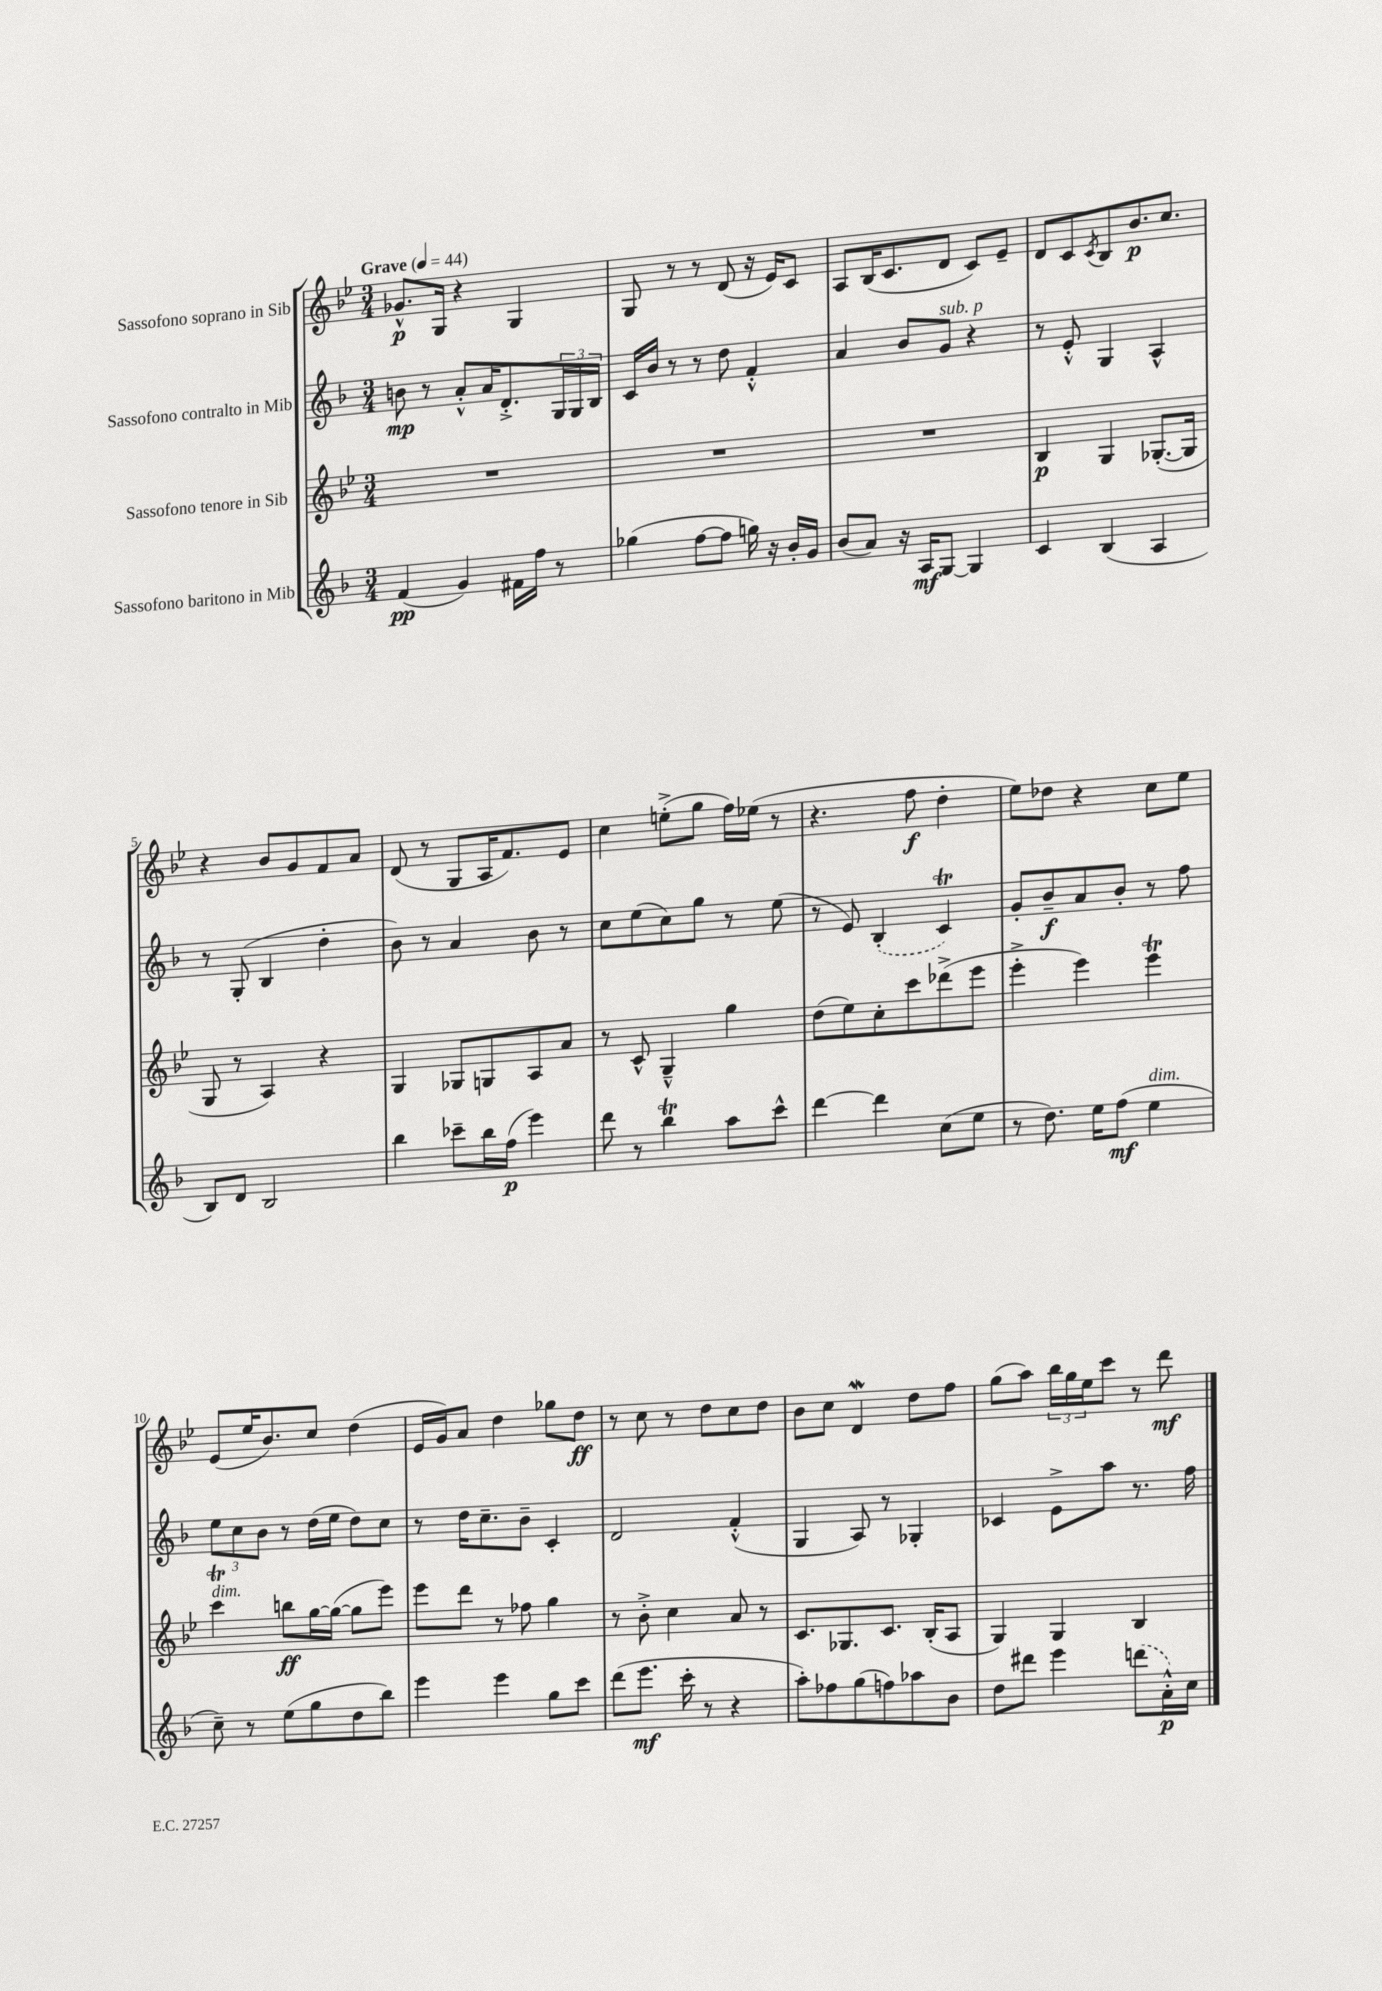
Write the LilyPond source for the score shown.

<<
\new StaffGroup <<
\new Staff = "s0" \with { instrumentName = "Sassofono soprano in Sib" } {
    \clef treble \key bes \major \numericTimeSignature \time 3/4 \tempo "Grave" 4 = 44
    ges'8.-^\p g16 r4 g4 |
    g8 r8 r8 d'8( r16 ees'16) c'8 |
    a8 bes16( c'8. d'8 c'8) ees'8-- |
    d'8 c'8 \acciaccatura { c'8 } bes8 bes'8.\p c''8. |
    r4 bes'8 g'8 f'8 a'8 |
    d'8( r8 g8 a16 f'8.) ees'8 |
    c''4 e''8-.->( g''8 f''16) ees''16( r8 |
    r4. f''8\f d''4-. |
    ees''8) des''8 r4 c''8 ees''8 |
    ees'8( ees''16 bes'8.) c''8 d''4( |
    ees'16 g'16) a'8 d''4 ges''8 d''8\ff |
    r8 c''8 r8 d''8 c''8 d''8 |
    bes'8 c''8 d'4\mordent d''8 f''8 |
    g''8( a''8) \tuplet 3/2 { bes''16 g''16 ees''16 } c'''8 r8 d'''8\mf \bar "|." |
}
\new Staff = "s1" \with { instrumentName = "Sassofono contralto in Mib" } {
    \clef treble \key f \major \numericTimeSignature \time 3/4
    b'8\mp r8 a'8-.-^ a'16 d'8.-.-> \tuplet 3/2 { g16 g16 bes16 } |
    c'16 bes'16 r8 r8 d''8 f'4-.-^ |
    a'4 bes'8 g'8^\markup { \italic "sub. p" } r4 |
    r8 e'8-.-^ g4 a4-^ |
    r8 g8-.( bes4 d''4-. |
    bes'8) r8 a'4 bes'8 r8 |
    c''8 e''8( c''8) g''8 r8 e''8( |
    r8 e'8) \once \slurDashed bes4-.( c'4\trill) |
    g'8-. bes'8--\f a'8 bes'8-. r8 f''8 |
    \tuplet 3/2 { e''8 c''8 bes'8 } r8 d''16( e''16 d''8) c''8 |
    r8 d''16 c''8.-- bes'8-- c'4-. |
    d'2 f'4-.-^( |
    g4 a8) r8 ges4-. |
    ces'4 e'8-> a''8 r8. f''16 \bar "|." |
}
\new Staff = "s2" \with { instrumentName = "Sassofono tenore in Sib" } {
    \clef treble \key bes \major \numericTimeSignature \time 3/4
    R2. |
    R2. |
    R2. |
    bes4\p g4 ges8.~-.( ges16 |
    g8 r8 a4) r4 |
    g4 ges8 g8 a8 a'8 |
    r8 c'8-^ g4---^ g''4 |
    d''8( ees''8) c''8-. c'''8 des'''8->( ees'''8 |
    ees'''4-.-> ees'''4) ees'''4\trill |
    c'''4\trill^\markup { \italic "dim." } b''8\ff g''16~ g''16~( g''8 ees'''8) |
    ees'''8 d'''8 r8 fes''8 g''4 |
    r8 bes'8-.-> c''4 a'8 r8 |
    c'8. ges8. c'8. bes16-.( a8 |
    g4) g4 bes4 \bar "|." |
}
\new Staff = "s3" \with { instrumentName = "Sassofono baritono in Mib" } {
    \clef treble \key f \major \numericTimeSignature \time 3/4
    f'4\pp( g'4) fis'16 f''16 r8 |
    ges''4( f''8~ f''8 g''16) r16 bes'16-. g'16 |
    bes'8( a'8) r16 a16\mf g8~ g4 |
    c'4 bes4( a4 |
    bes8) d'8 bes2 |
    bes''4 ces'''8-- bes''16 f''16\p( e'''4) |
    d'''8 r8 bes''4\trill a''8 c'''8-^ |
    d'''4~ d'''4 c''8( e''8 |
    r8 d''8.) e''16 f''8\mf( e''4^\markup { \italic "dim." } |
    c''8--) r8 e''8( g''8 d''8 bes''8) |
    e'''4 e'''4 g''8 c'''8 |
    d'''8( e'''8.\mf c'''16-. r8 r4 |
    a''8-.) fes''8 g''8( f''8) aes''8 bes'8 |
    d''8 dis'''8 e'''4 \once \slurDashed d'''8( a'16-.-^\p) c''16 \bar "|." |
}
>>
>>
